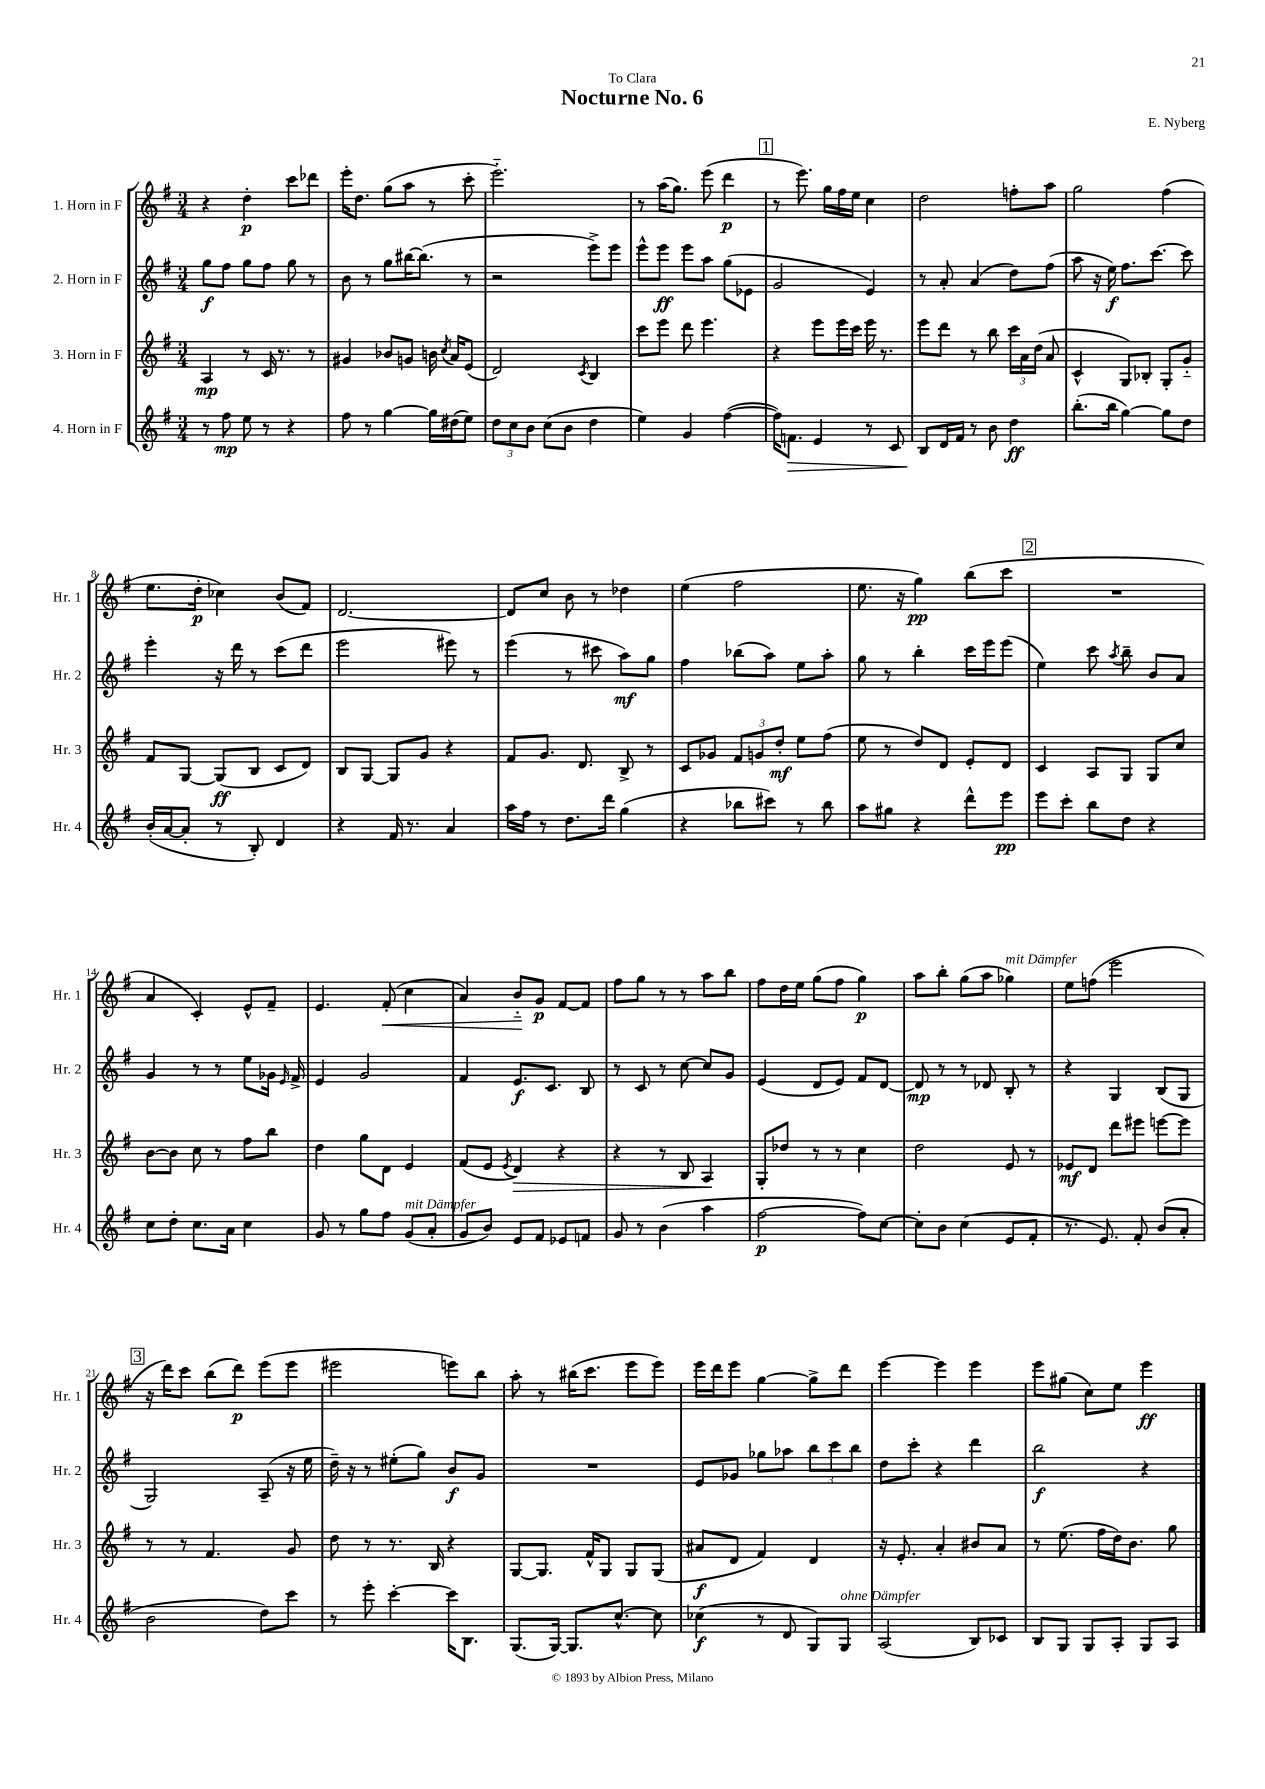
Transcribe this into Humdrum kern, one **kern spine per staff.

**kern	**dynam	**kern	**dynam	**kern	**dynam	**kern	**dynam
*part4	*part4	*part3	*part3	*part2	*part2	*part1	*part1
*staff4	*staff4	*staff3	*staff3	*staff2	*staff2	*staff1	*staff1
*I"4. Horn in F	*	*I"3. Horn in F	*	*I"2. Horn in F	*	*I"1. Horn in F	*
*I'Hr. 4	*	*I'Hr. 3	*	*I'Hr. 2	*	*I'Hr. 1	*
*clefG2	*	*clefG2	*	*clefG2	*	*clefG2	*
*k[f#]	*	*k[f#]	*	*k[f#]	*	*k[f#]	*
*M3/4	*	*M3/4	*	*M3/4	*	*M3/4	*
=1	=1	=1	=1	=1	=1	=1	=1
8r	.	4A/	mp	8gg\L	f	4r	.
8ff#\	mp	.	.	8ff#\J	.	.	.
8ee\	.	8r	.	8gg\L	.	4dd'\	p
8r	.	16c/	.	8ff#\J	.	.	.
.	.	8.r	.	.	.	.	.
4r	.	.	.	8gg\	.	8ccc\L	.
.	.	8r	.	8r	.	8ddd-X\J	.
=2	=2	=2	=2	=2	=2	=2	=2
8ff#\	.	4g#X/	.	8b\	.	16eee'\KL	.
.	.	.	.	.	.	8.dd\J	.
8r	.	.	.	8r	.	.	.
[4gg\	.	8b-X/L	.	8gg\L	.	(8gg\L	.
.	.	8gn/J	.	[16bb#X\K	.	8aa\J	.
.	.	.	.	(8.bb#\J]	.	.	.
16gg\LL]	.	16bn\	.	.	.	8r	.
.	.	8qcc/	.	.	.	.	.
(16dd#X\J	.	16a/KL	.	.	.	.	.
8ee\J)	.	(8e/J	.	8r	.	8ccc'\	.
=3	=3	=3	=3	=3	=3	=3	=3
12dd\L	.	2d/)	.	2r	.	2.eee\)	.
12cc\	.	.	.	.	.	.	.
12b\J	.	.	.	.	.	.	.
(8cc\L	.	.	.	.	.	.	.
8b\J	.	.	.	.	.	.	.
.	.	8qc/	.	.	.	.	.
4dd\	.	4B/	.	8eee^\L)	.	.	.
.	.	.	.	8eee\J	.	.	.
=4	=4	=4	=4	=4	=4	=4	=4
4ee\)	.	8ccc\L	.	8eee^^\L	.	8r	.
.	.	8eee\J	.	8eee\J	ff	(16aa\KL	.
.	.	.	.	.	.	8.gg\J)	.
4g/	.	8ddd\	.	8eee\L	.	.	.
.	.	4.eee\	.	8aa\J	.	(8eee\	.
([4ff#\	.	.	.	(8gg\L	.	4ddd\	p
.	.	.	.	8e-X\J	.	.	.
!!LO:REH:place=s1:t=1
=5	=5	=5	=5	=5	=5	=5	=5
16ff#\KL])	.	4r	.	2g/	.	8r	.
!	!LO:HP:b	!	!	!	!	!	!
8.fn\J	>	.	.	.	.	.	.
.	.	.	.	.	.	8.eee\)	.
4e/	.	8eee\L	.	.	.	.	.
.	.	.	.	.	.	16gg\LL	.
.	.	16eee\L	.	.	.	16ff#\	.
.	.	16ccc\JJ	.	.	.	16ee\JJ	.
8r	.	16eee\	.	4e/)	.	4cc\	.
.	.	8.r	.	.	.	.	.
8c/	.	.	.	.	.	.	.
=6	=6	=6	=6	=6	=6	=6	=6
8B/L	.	8eee\L	.	8r	.	2dd\	.
16d/L	]	8ddd\J	.	8a'/	.	.	.
16f#/JJ	.	.	.	.	.	.	.
8r	.	8r	.	(4a/	.	.	.
8b\	.	8bb\	.	.	.	.	.
4dd\	ff	24ccc\LL	.	8dd\L)	.	8ffn'\L	.
.	.	24a\	.	.	.	.	.
.	.	(24dd\JJ	.	.	.	.	.
.	.	8a/	.	(8ff#\J	.	8aa\J	.
=7	=7	=7	=7	=7	=7	=7	=7
(8.bb'\L	.	4c^^/	.	8aa\	.	2gg\	.
.	.	.	.	16r	.	.	.
16bb\Jk	.	.	.	16ee\)	f	.	.
[4gg\)	.	8G/L)	.	8.ff#\L	.	.	.
.	.	8B-X'/J	.	.	.	.	.
.	.	.	.	[8.ccc\J	.	.	.
8gg\L]	.	8G'/L	.	.	.	(4ff#\	.
8dd\J	.	8g/J	.	8ccc\]	.	.	.
!!LO:LB:g=z
=8	=8	=8	=8	=8	=8	=8	=8
(16b'/LL	.	8f#/L	.	4eee'\	.	8.ee\L	.
[16a/J	.	.	.	.	.	.	.
8a'/J]	.	[8G/J	.	.	.	.	.
.	.	.	.	.	.	16dd'\Jk	p
8r	.	(8G/L]	ff	16r	.	4cc-X\)	.
.	.	.	.	16ddd\	.	.	.
8B'/)	.	8B/J	.	8r	.	.	.
4d/	.	8c/L	.	(8ccc\L	.	(8b/L	.
.	.	8d/J)	.	8ddd\J	.	8f#/J)	.
=9	=9	=9	=9	=9	=9	=9	=9
4r	.	8B/L	.	2eee\	.	[2.d/	.
.	.	[8G/J	.	.	.	.	.
16f#/	.	8G/L]	.	.	.	.	.
8.r	.	.	.	.	.	.	.
.	.	8g/J	.	.	.	.	.
4a/	.	4r	.	8eee#X\)	.	.	.
.	.	.	.	8r	.	.	.
=10	=10	=10	=10	=10	=10	=10	=10
16aa\LL	.	8f#/L	.	(4eee\	.	8d/L]	.
16ff#\JJ	.	.	.	.	.	.	.
8r	.	8.g/J	.	.	.	8cc/J	.
8.dd\L	.	.	.	8r	.	8b\	.
.	.	8.d/	.	.	.	.	.
.	.	.	.	8ccc#X\	.	8r	.
16ddd\Jk	.	.	.	.	.	.	.
(4gg\	.	8B^/	.	8aa\L)	mf	4dd-X\	.
.	.	8r	.	8gg\J	.	.	.
=11	=11	=11	=11	=11	=11	=11	=11
4r	.	8c/L	.	4ff#\	.	(4ee\	.
.	.	8g-X/J	.	.	.	.	.
8bb-X\L	.	12f#/L	.	(8bb-X\L	.	2ff#\	.
.	.	12gn/	.	.	.	.	.
8ccc#X\J)	.	.	.	8aa\J)	.	.	.
.	.	12dd'/J	mf	.	.	.	.
8r	.	8ee\L	.	8ee\L	.	.	.
8bb-\	.	(8ff#\J	.	8aa'\J	.	.	.
=12	=12	=12	=12	=12	=12	=12	=12
8aa\L	.	8ee\	.	8gg\	.	8.ee\	.
8gg#X\J	.	8r	.	8r	.	.	.
.	.	.	.	.	.	16r	.
4r	.	8dd/L)	.	4bb'\	.	4gg\)	pp
.	.	8d/J	.	.	.	.	.
8ddd^^\L	.	8e'/L	.	16ccc\LL	.	(8bb\L	.
.	.	.	.	16eee\J	.	.	.
8eee\J	pp	8d/J	.	(8eee\J	.	8ccc\J	.
!!LO:REH:place=s1:t=2
=13	=13	=13	=13	=13	=13	=13	=13
8eee\L	.	4c/	.	4ee\)	.	2.r	.
8ccc'\J	.	.	.	.	.	.	.
8bb\L	.	8A/L	.	8ccc\	.	.	.
.	.	.	.	8qaa/	.	.	.
8dd\J	.	8G/J	.	8bb~\	.	.	.
4r	.	8G/L	.	8b/L	.	.	.
.	.	8cc/J	.	8a/J	.	.	.
!!LO:LB:g=z
=14	=14	=14	=14	=14	=14	=14	=14
8cc\L	.	[8b\L	.	4g/	.	4a/	.
8dd'\J	.	8b\J]	.	.	.	.	.
8.cc\L	.	8cc\	.	8r	.	4c'/)	.
.	.	8r	.	8r	.	.	.
16a\Jk	.	.	.	.	.	.	.
4cc\	.	8ff#\L	.	8ee\L	.	8e^^/L	.
.	.	8bb\J	.	16g-X\Jk	.	8f#~/J	.
.	.	.	.	16qqe/	.	.	.
.	.	.	.	16f#^/	.	.	.
=15	=15	=15	=15	=15	=15	=15	=15
8g/	.	4dd\	.	4e/	.	4.e/	.
8r	.	.	.	.	.	.	.
8gg\L	.	8gg\L	.	2g/	.	.	.
!	!	!	!	!	!	!	!LO:HP:b
8ff#\J	.	8d\J	.	.	.	(8f#'/	<
!LO:TX:a:i:t=mit Dämpfer	!	!	!	!	!	!	!
(8g/L	.	4e/	.	.	.	4cc\	.
8a'/J	.	.	.	.	.	.	.
=16	=16	=16	=16	=16	=16	=16	=16
8g/L	.	(8f#/L	.	4f#/	.	4a/)	.
8b/J)	.	8e/J	.	.	.	.	.
.	.	8qe/	.	.	.	.	.
!	!	!	!LO:HP:b	!	!	!	!
8e/L	.	4d/)	>	8.e/L	f	8b/L	.
8f#/J	.	.	.	.	.	8g/J	[ p
.	.	.	.	8.c/J	.	.	.
8e-X/L	.	4r	.	.	.	[8f#/L	.
8fn/J	.	.	.	8B/	.	8f#/J]	.
=17	=17	=17	=17	=17	=17	=17	=17
8g/	.	4r	.	8r	.	8ff#\L	.
8r	.	.	.	8c/	.	8gg\J	.
(4b\	.	8r	.	8r	.	8r	.
.	.	8B/	.	[8cc\	.	8r	.
4aa\	.	4A/	.	8cc/L]	.	8aa\L	.
.	.	.	.	8g/J	.	8bb\J	.
.	.	.	]	.	.	.	.
=18	=18	=18	=18	=18	=18	=18	=18
[2ff#\	p	8G'/L	.	(4e/	.	8ff#\L	.
.	.	8dd-X/J	.	.	.	16dd\L	.
.	.	.	.	.	.	16ee\JJ	.
.	.	8r	.	8d/L	.	(8gg\L	.
.	.	8r	.	8e/J)	.	8ff#\J	.
8ff#\L])	.	4cc\	.	8f#/L	.	4gg\)	p
[8cc\J	.	.	.	[8d/J	.	.	.
=19	=19	=19	=19	=19	=19	=19	=19
8cc'\L]	.	2dd\	.	8d/]	mp	8aa\L	.
8b\J	.	.	.	8r	.	8bb'\J	.
(4cc\	.	.	.	8r	.	(8gg\L	.
.	.	.	.	8d-X/	.	8aa\J	.
!	!	!	!	!	!	!LO:TX:a:i:t=mit Dämpfer	!
8e/L	.	8e/	.	8B'/	.	4gg-X\)	.
8f#'/J	.	8r	.	8r	.	.	.
=20	=20	=20	=20	=20	=20	=20	=20
8.r	.	8e-X/L	mf	4r	.	8ee\L	.
.	.	8d/J	.	.	.	(8ffn\J	.
8.e/)	.	.	.	.	.	.	.
.	.	8ddd\L	.	4G/	.	2eee\	.
8f#'/	.	8eee#X\J	.	.	.	.	.
(8b/L	.	[8eeen\L	.	(8B/L	.	.	.
8a'/J	.	8eee\J]	.	8G/J	.	.	.
!!LO:LB:g=z
!!LO:REH:place=s1:t=3
=21	=21	=21	=21	=21	=21	=21	=21
2b\	.	8r	.	2G/)	.	16r	.
.	.	.	.	.	.	16ddd\KL)	.
.	.	8r	.	.	.	8ccc\J	.
.	.	4.f#/	.	.	.	(8bb\L	.
.	.	.	.	.	.	8ddd\J)	p
8dd\L)	.	.	.	(8A~/	.	(8eee\L	.
8ccc\J	.	8g/	.	16r	.	8eee\J	.
.	.	.	.	16ee\	.	.	.
=22	=22	=22	=22	=22	=22	=22	=22
8r	.	8dd\	.	16dd~\)	.	2eee#X\	.
.	.	.	.	16r	.	.	.
8eee'\	.	8r	.	8r	.	.	.
[4ccc'\	.	8.r	.	(8ee#X'\L	.	.	.
.	.	.	.	8gg\J)	.	.	.
.	.	16B/	.	.	.	.	.
16ccc\KL]	.	4r	.	8b/L	f	8eeen\L)	.
8.B\J	.	.	.	.	.	.	.
.	.	.	.	8g/J	.	8bb\J	.
=23	=23	=23	=23	=23	=23	=23	=23
(8.G/L	.	[8G/L	.	2.r	.	8aa'\	.
.	.	8.G/J]	.	.	.	8r	.
[16G/Jk)	.	.	.	.	.	.	.
8.G/L]	.	.	.	.	.	(16bb#X\KL	.
.	.	16f#^^/KL	.	.	.	8.ccc\J	.
.	.	8G/J	.	.	.	.	.
[8.cc^^/J	.	.	.	.	.	.	.
.	.	8G/L	.	.	.	8eee\L	.
8cc\]	.	(8G/J	.	.	.	8eee\J)	.
=24	=24	=24	=24	=24	=24	=24	=24
(4cc-X\	f	8a#X/L	f	8e/L	.	16eee\LL	.
.	.	.	.	.	.	16ddd\J	.
.	.	8d/J	.	8g-X/J	.	8eee\J	.
8r	.	4f#/)	.	8gg-X\L	.	[4gg\	.
8d/	.	.	.	8aa-X\J	.	.	.
8G/L)	.	4d/	.	12bb\L	.	8gg^\L]	.
.	.	.	.	12ccc\	.	.	.
!LO:TX:a:i:t=ohne Dämpfer	!	!	!	!	!	!	!
8G/J	.	.	.	.	.	8ddd\J	.
.	.	.	.	12bb\J	.	.	.
=25	=25	=25	=25	=25	=25	=25	=25
(2A/	.	16r	.	8dd\L	.	[4eee\	.
.	.	8.e'/	.	.	.	.	.
.	.	.	.	8ccc'\J	.	.	.
.	.	4a'/	.	4r	.	4eee\]	.
8B/L)	.	8b#X/L	.	4ddd\	.	4eee\	.
8c-X/J	.	8a/J	.	.	.	.	.
=26	=26	=26	=26	=26	=26	=26	=26
8B/L	.	8r	.	2bb\	f	8eee\L	.
8G/J	.	(8.ee\	.	.	.	(8gg#X\J	.
8G/L	.	.	.	.	.	8cc\L)	.
.	.	16ff#\LL	.	.	.	.	.
8A'/J	.	16dd\J)	.	.	.	8ee\J	.
.	.	8.b\J	.	.	.	.	.
8G/L	.	.	.	4r	.	4eee\	ff
8A/J	.	8gg\	.	.	.	.	.
==	==	==	==	==	==	==	==
*-	*-	*-	*-	*-	*-	*-	*-
